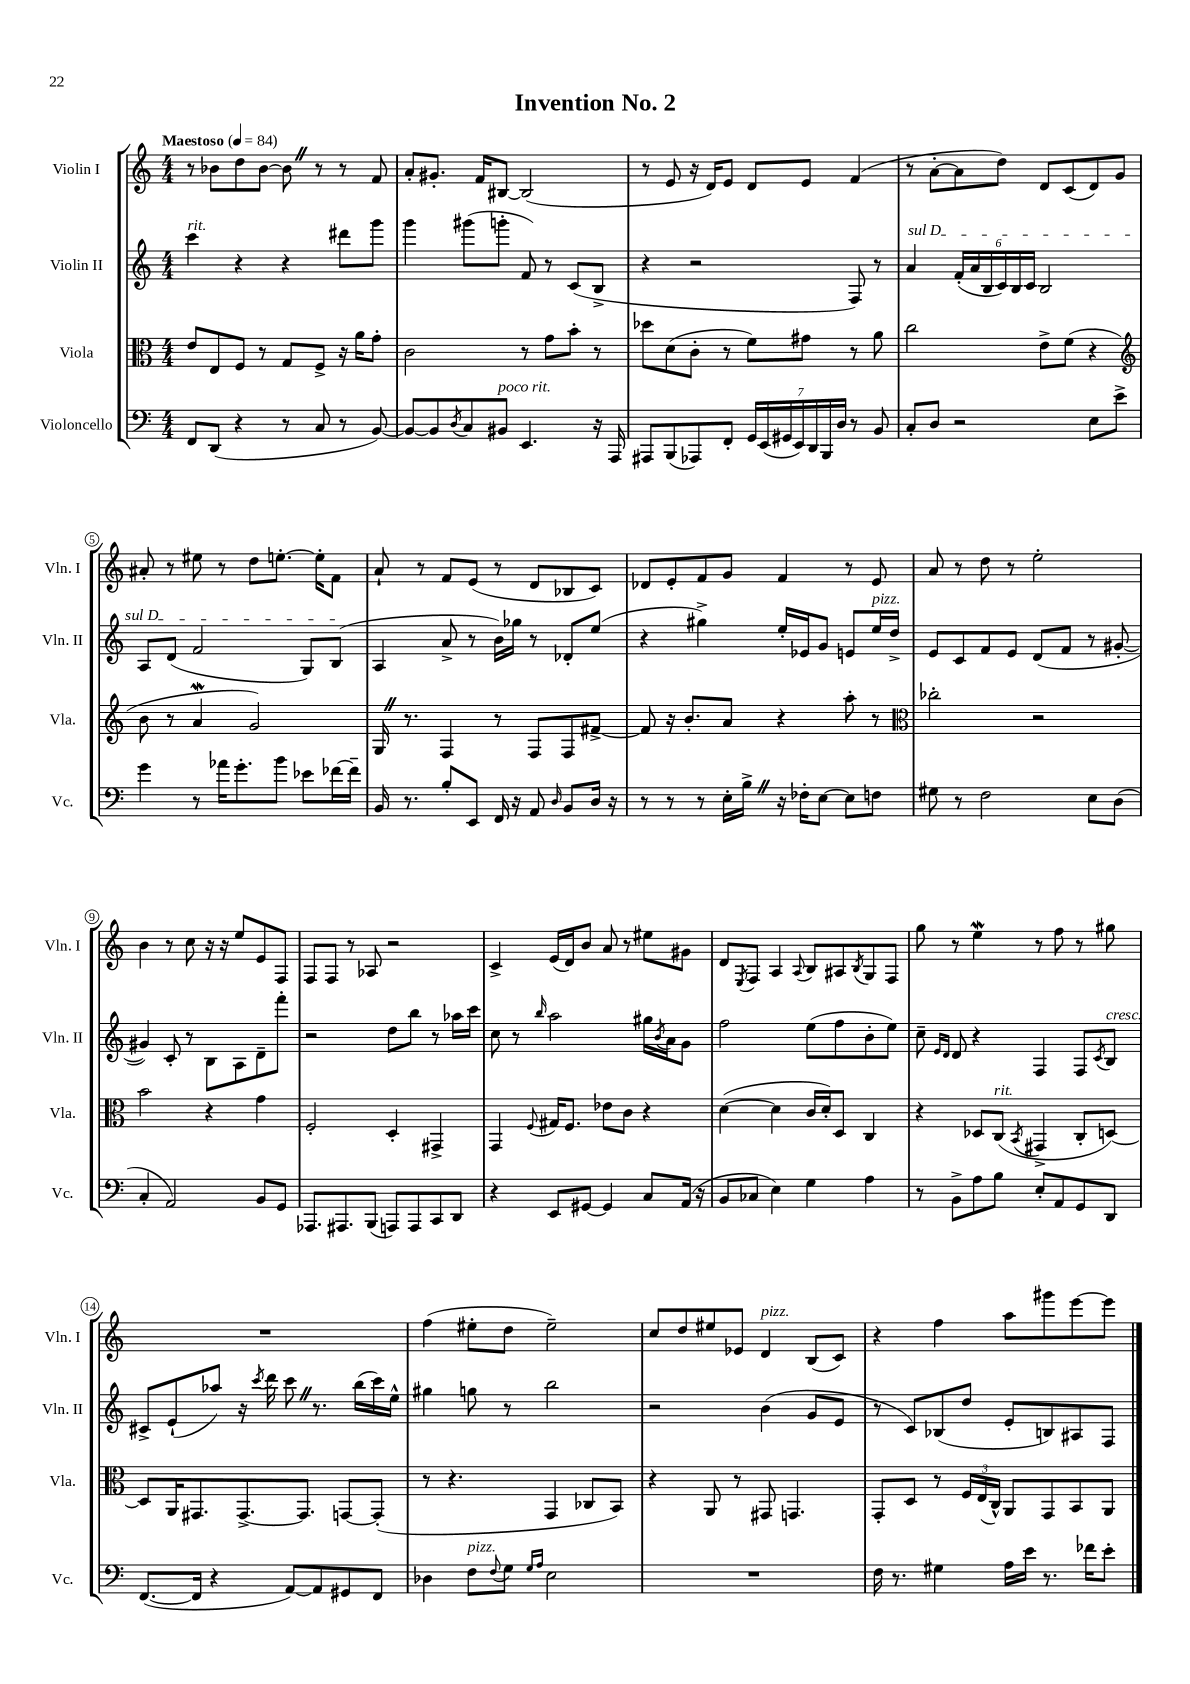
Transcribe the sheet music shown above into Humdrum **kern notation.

**kern	**kern	**kern	**kern
*staff4	*staff3	*staff2	*staff1
*clefF4	*clefC3	*clefG2	*clefG2
*k[]	*k[]	*k[]	*k[]
*M4/4	*M4/4	*M4/4	*M4/4
*MM84	*MM84	*MM84	*MM84
8FF	8e	4ccc	8r
(8DD	8E	.	8b-
4r	8F	4r	8dd
.	8r	.	[8b-
8r	8G	4r	8b-]
8C	8F^	.	8r
8r	16r	8ddd#	8r
.	16a	.	.
[8BB)	8g'	8ggg	8f
=	=	=	=
8BB_	2c	4ggg	8a'
8BB]	.	.	8.g#'
8qD	.	.	.
8C	.	(8ggg#	.
.	.	.	16f
8BB#	.	8ggg'	[8B#
4.EE	8r	8f)	(2B#]
.	8g	8r	.
.	8b'	(8c	.
16r	8r	8B^	.
16AAA	.	.	.
=	=	=	=
8AAA#	8dd-	4r	8r
(8BBB	(8d	.	8e
8AAA-)	8c'	2r	16r
.	.	.	16d)
8FF'	8r	.	8e
28GG	8f)	.	8d
(28EE	.	.	.
28GG#	.	.	.
28EE)	.	.	.
.	8g#	.	8e
28DD	.	.	.
28BBB	.	.	.
28D	.	.	.
8r	8r	8F)	(4f
8BB	8a	8r	.
=	=	=	=
8C'	2cc	4a	8r
8D	.	.	[8a'
2r	.	(24f'	8a]
.	.	24a	.
.	.	24B	.
.	.	24c)	8dd)
.	.	24B	.
.	.	24c	.
.	8e^	2B	8d
.	(8f	.	(8c
8E	4r	.	8d)
8e^	.	.	8g
=	=	=	=
*	*clefG2	*	*
4g	8b	8A	8a#'
.	8r	(8d	8r
8r	4a	2f	8ee#
16a-	.	.	8r
8.g'	.	.	.
.	2g)	.	8dd
8b	.	.	[8.ee'
8e-	.	8G)	.
.	.	.	16ee']
[16f-	.	(8B	8f
16f-~]	.	.	.
=	=	=	=
16BB	16G	4A	8a`
8.r	8.r	.	.
.	.	.	8r
8B'	4F	8a^	8f
8EE	.	8r	(8e
16FF	8r	16b)	8r
16r	.	16gg-	.
8AA	8F	8r	8d
16qqD	.	.	.
8BB	8F	8d-'	8B-
16D	[8f#^	(8ee	8c)
16r	.	.	.
=	=	=	=
8r	8f#]	4r	8d-
8r	16r	.	8e'
.	8.b'	.	.
8r	.	4gg#^)	8f
16E'	8a	.	8g
16B^	.	.	.
16r	4r	16ee'	4f
16F-'	.	16e-	.
[8E	.	8g	.
8E]	8aa'	8e	8r
8F	8r	16ee	8e
.	.	16dd^	.
=	=	=	=
*	*clefC3	*	*
8G#	2cc-'	8e	8a
8r	.	8c	8r
2F	.	8f	8dd
.	.	8e	8r
.	2r	(8d	2ee'
.	.	8f	.
8E	.	8r	.
(8D	.	[8g#'	.
=	=	=	=
4C'	2b	4g#])	4b
2AA)	.	8c'	8r
.	.	8r	8cc
.	4r	8B	16r
.	.	.	16r
.	.	8A	8ee
8BB	4g	8d~	8e
8GG	.	8fff'	8F
=	=	=	=
8.AAA-	2F'	2r	8F
.	.	.	8F
8.AAA#	.	.	.
.	.	.	8r
(8BBB	.	.	8A-
8AAA)	4D'	8dd	2r
8AAA	.	8bb	.
8CC	4GG#^	8r	.
8DD	.	16aa-	.
.	.	16ccc	.
=	=	=	=
4r	4GG	8cc	4c^
.	.	8r	.
.	8qqF	16qqbb	.
8EE	16G#	2aa	(16e
.	8.F	.	16d)
[8GG#	.	.	8b
4GG#]	8e-	.	8a
.	8c	.	8r
8C	4r	16gg#	8ee#
.	.	8qb	.
.	.	16a	.
(16AA	.	8g	8g#
16r	.	.	.
=	=	=	=
8BB	([4d	2ff	8d
.	.	.	8qE
8C-	.	.	8F
4E)	4d]	.	4A
.	.	.	8qqA
4G	16c	(8ee	8B
.	16d')	.	.
.	8D	8ff	8A#
.	.	.	8qB
4A	4C	8b'	8G
.	.	8ee)	8F
=	=	=	=
8r	4r	8cc~	8gg
.	.	16qqe	.
.	.	16qqd	.
8BB^	.	8d	8r
8A	8D-	4r	4ee
8B	(8C	.	.
.	8qBB	.	.
8E'	4GG#^	4F	8r
8AA	.	.	8ff
8GG	8C'	8F	8r
.	.	8qc	.
8DD	[8D)	8B	8gg#
=	=	=	=
([8.FF	8D]	8c#^	1r
.	16AA	(8e`	.
16FF]	8.GG#	.	.
4r	.	8aa-)	.
.	[8.GG#^	16r	.
.	.	8qccc	.
.	.	16ddd	.
[8AA)	.	8ccc	.
.	8.GG#]	.	.
8AA]	.	8.r	.
8GG#	[8GG	.	.
.	.	(16bb	.
8FF	(8GG']	16ccc)	.
.	.	16ee^^	.
=	=	=	=
4D-	8r	4gg#	(4ff
.	4.r	.	.
8F	.	8gg	8ee#'
8qqF	.	.	.
8G	.	8r	8dd
16qqG	.	.	.
16qqA	.	.	.
2E	4GG	2bb	2ee#~)
.	8C-	.	.
.	8BB)	.	.
=	=	=	=
1r	4r	2r	8cc
.	.	.	8dd
.	8AA	.	8ee#
.	8r	.	8e-
.	8GG#	(4b	4d
.	4.GG	.	.
.	.	8g	(8B
.	.	8e	8c)
=	=	=	=
16F	8GG'	8r	4r
8.r	.	.	.
.	8D	8c)	.
4G#	8r	(8B-	4ff
.	24F	8dd	.
.	(24E	.	.
.	24C^^)	.	.
16A	8AA	8e'	8aa
16e	.	.	.
8.r	8GG	8B)	8ggg#
.	8BB	8A#	[8eee
16f-	.	.	.
8e'	8AA	8F	8eee]
==	==	==	==
*-	*-	*-	*-
